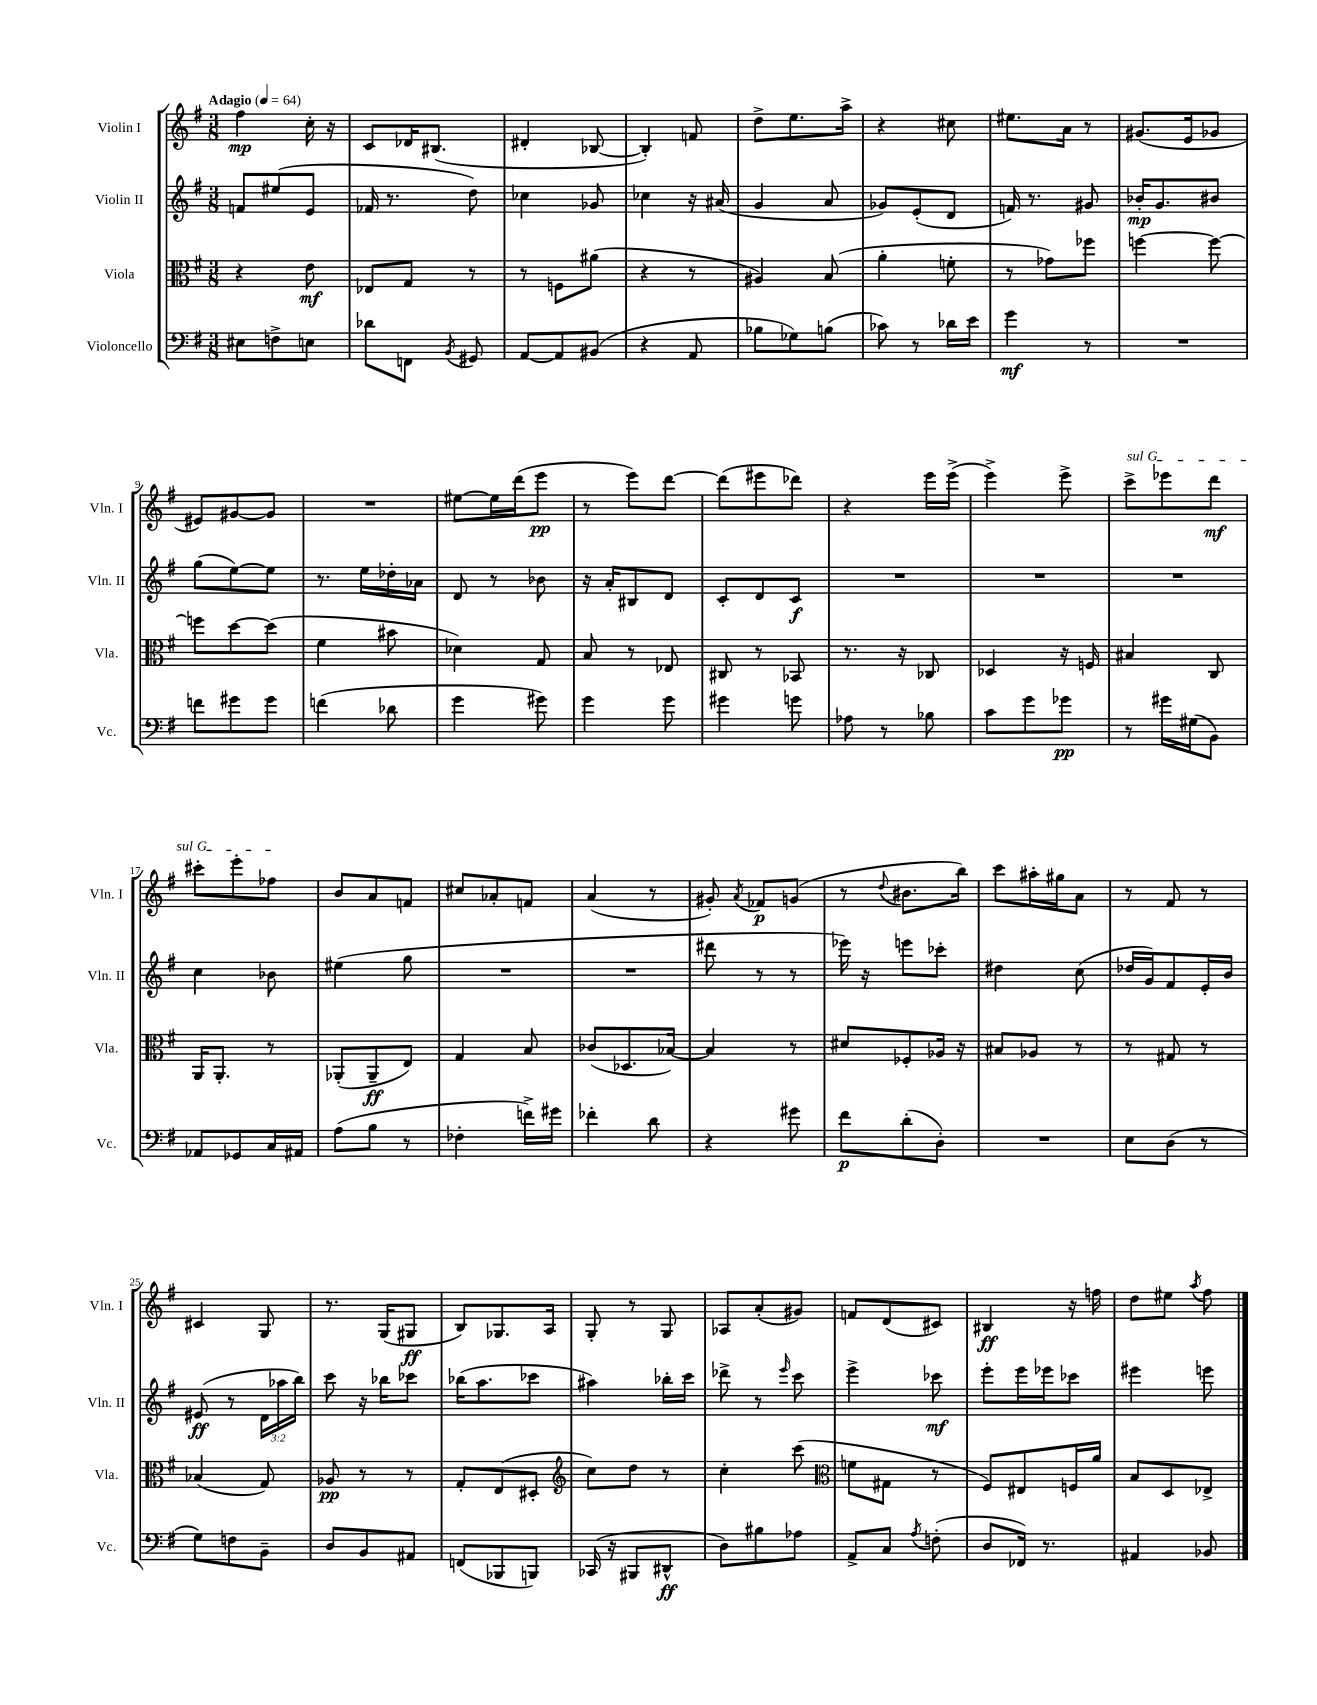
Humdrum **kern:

**kern	**dynam	**kern	**dynam	**kern	**dynam	**kern	**dynam
*part4	*part4	*part3	*part3	*part2	*part2	*part1	*part1
*staff4	*staff4	*staff3	*staff3	*staff2	*staff2	*staff1	*staff1
*I"Violoncello	*	*I"Viola	*	*I"Violin II	*	*I"Violin I	*
*I'Vc.	*	*I'Vla.	*	*I'Vln. II	*	*I'Vln. I	*
*clefF4	*	*clefC3	*	*clefG2	*	*clefG2	*
*k[f#]	*	*k[f#]	*	*k[f#]	*	*k[f#]	*
*M3/8	*	*M3/8	*	*M3/8	*	*M3/8	*
*MM64	*	*MM64	*	*MM64	*	*MM64	*
=1	=1	=1	=1	=1	=1	=1	=1
!	!	!	!	!	!	!LO:TX:a:B:t=Adagio	!
8E#X\L	.	4r	.	8fn/L	.	4ff#\	mp
8Fn^\	.	.	.	(8ee#X/	.	.	.
8En\J	.	8e\	mf	8e/J	.	16cc'\	.
.	.	.	.	.	.	16r	.
=2	=2	=2	=2	=2	=2	=2	=2
8d-X\L	.	8E-X/L	.	16f-X/	.	8c/L	.
.	.	.	.	8.r	.	.	.
8FFn\J	.	8G/J	.	.	.	16d-X/K	.
.	.	.	.	.	.	(8.B#X/J	.
8qBB/	.	.	.	.	.	.	.
8GG#X/	.	8r	.	8dd\)	.	.	.
=3	=3	=3	=3	=3	=3	=3	=3
[8AA/L	.	8r	.	4cc-X\	.	4d#X'/	.
8AA/]	.	8Fn\L	.	.	.	.	.
(8BB#X/J	.	(8a#X\J	.	8g-X/	.	[8B-X/	.
=4	=4	=4	=4	=4	=4	=4	=4
4r	.	4r	.	4cc-X\	.	4B-'/])	.
8AA/	.	8r	.	16r	.	8fn/	.
.	.	.	.	(16a#X/	.	.	.
=5	=5	=5	=5	=5	=5	=5	=5
8B-X\L	.	4A#X/)	.	4g/	.	8dd^\L	.
8G-X\)	.	.	.	.	.	8.ee\	.
(8Bn\J	.	(8B/	.	8a/	.	.	.
.	.	.	.	.	.	16aa^\Jk	.
=6	=6	=6	=6	=6	=6	=6	=6
8c-X\)	.	4a'\	.	8g-X/L)	.	4r	.
8r	.	.	.	(8e'/	.	.	.
16d-X\LL	.	8fn'\	.	8d/J	.	8cc#X\	.
16e\JJ	.	.	.	.	.	.	.
=7	=7	=7	=7	=7	=7	=7	=7
4g\	mf	8r	.	16fn/)	.	8.ee#X\L	.
.	.	.	.	8.r	.	.	.
.	.	8g-X\L)	.	.	.	.	.
.	.	.	.	.	.	16a\Jk	.
8r	.	8ff-X\J	.	8g#X/	.	8r	.
=8	=8	=8	=8	=8	=8	=8	=8
4.r	.	[4ffn\	.	16b-X'/KL	mp	(8.g#X/L	.
.	.	.	.	8.g/	.	.	.
.	.	.	.	.	.	16e/k	.
.	.	8ff\_	.	8b#X/J	.	8g-X/J	.
!!LO:LB:g=z
=9	=9	=9	=9	=9	=9	=9	=9
8fn\L	.	8ffn\L]	.	(8gg\L	.	8e#X/L)	.
8g#X\	.	[8dd\	.	[8ee\)	.	[8g#X/	.
8g#\J	.	(8dd\J]	.	8ee\J]	.	8g#/J]	.
=10	=10	=10	=10	=10	=10	=10	=10
(4fn\	.	4f#\	.	8.r	.	4.r	.
.	.	.	.	16ee\LL	.	.	.
8d-X\	.	8b#X\	.	16dd-X'\	.	.	.
.	.	.	.	16a-X\JJ	.	.	.
=11	=11	=11	=11	=11	=11	=11	=11
4g\	.	4d-X\)	.	8d/	.	[8ee#X\L	.
.	.	.	.	8r	.	16ee#\L]	.
.	.	.	.	.	.	(16ddd\J	.
8g#X\)	.	8G/	.	8b-X\	.	8eee\J	pp
=12	=12	=12	=12	=12	=12	=12	=12
4g\	.	8B/	.	16r	.	8r	.
.	.	.	.	16a'/KL	.	.	.
.	.	8r	.	8B#X/	.	8eee\L)	.
8g\	.	8E-X/	.	8d/J	.	[8ddd\J	.
=13	=13	=13	=13	=13	=13	=13	=13
4g#X\	.	8C#X/	.	8c'/L	.	(8ddd\L]	.
.	.	8r	.	8d/	.	8eee#X\	.
8gn\	.	8BB-X/	.	8c/J	f	8ddd-X\J)	.
=14	=14	=14	=14	=14	=14	=14	=14
8A-X\	.	8.r	.	4.r	.	4r	.
8r	.	.	.	.	.	.	.
.	.	16r	.	.	.	.	.
8B-X\	.	8C-X/	.	.	.	16eee\LL	.
.	.	.	.	.	.	(16eee^\JJ	.
=15	=15	=15	=15	=15	=15	=15	=15
8c\L	.	4D-X/	.	4.r	.	4eee^\)	.
8g\	.	.	.	.	.	.	.
8g-X\J	pp	16r	.	.	.	8eee^\	.
.	.	16Fn/	.	.	.	.	.
=16	=16	=16	=16	=16	=16	=16	=16
!	!	!	!	!	!	!LO:TX:a:i:t=sul G	!
8r	.	4B#X/	.	4.r	.	8ccc^\L	.
16g#X\LL	.	.	.	.	.	8eee-X\	.
(16G#X\J	.	.	.	.	.	.	.
8BB\J)	.	8C/	.	.	.	8ddd\J	mf
!!LO:LB:g=z
=17	=17	=17	=17	=17	=17	=17	=17
8AA-X/L	.	16AA/KL	.	4cc\	.	8ccc#X'\L	.
.	.	8.AA'/J	.	.	.	.	.
8GG-X/	.	.	.	.	.	8eee'\	.
16C/L	.	8r	.	8b-X\	.	8ff-X\J	.
16AA#X/JJ	.	.	.	.	.	.	.
=18	=18	=18	=18	=18	=18	=18	=18
(8A\L	.	(8AA-X'/L	.	(4ee#X\	.	8b/L	.
8B\J	.	8AA-~/	ff	.	.	8a/	.
8r	.	8E/J)	.	8gg\	.	8fn/J	.
=19	=19	=19	=19	=19	=19	=19	=19
4F-X'\	.	4G/	.	4.r	.	8cc#X/L	.
.	.	.	.	.	.	8a-X'/	.
16fn^\LL)	.	8B/	.	.	.	8fn/J	.
16g#X\JJ	.	.	.	.	.	.	.
=20	=20	=20	=20	=20	=20	=20	=20
4f-X'\	.	(8c-X/L	.	4.r	.	(4a/	.
.	.	8.D-X/	.	.	.	.	.
8d\	.	.	.	.	.	8r	.
.	.	[16B-X/Jk)	.	.	.	.	.
=21	=21	=21	=21	=21	=21	=21	=21
4r	.	4B-/]	.	8ddd#X\	.	8g#X'/)	.
.	.	.	.	.	.	8qa/	.
.	.	.	.	8r	.	8f-X/L	p
8g#X\	.	8r	.	8r	.	(8gn/J	.
=22	=22	=22	=22	=22	=22	=22	=22
8f#\L	p	8d#X/L	.	16eee-X\)	.	8r	.
.	.	.	.	16r	.	.	.
.	.	.	.	.	.	8qqdd/	.
(8d'\	.	8F-X'/	.	8eeen\L	.	8.b#X\L	.
8D'\J)	.	16A-X/Jk	.	8ccc-X'\J	.	.	.
.	.	16r	.	.	.	16bb\Jk)	.
=23	=23	=23	=23	=23	=23	=23	=23
4.r	.	8B#X/L	.	4dd#X\	.	8ccc\L	.
.	.	8A-X/J	.	.	.	16aa#X'\L	.
.	.	.	.	.	.	16gg#X\J	.
.	.	8r	.	(8cc\	.	8a\J	.
=24	=24	=24	=24	=24	=24	=24	=24
8E\L	.	8r	.	16dd-X/LL	.	8r	.
.	.	.	.	16g/J)	.	.	.
(8D\J	.	8G#X/	.	8f#/	.	8f#/	.
8r	.	8r	.	16e'/L	.	8r	.
.	.	.	.	16b/JJ	.	.	.
!!LO:LB:g=z
=25	=25	=25	=25	=25	=25	=25	=25
8G\L)	.	(4B-X/	.	(8e#X/	ff	4c#X/	.
8Fn\	.	.	.	8r	.	.	.
8BB~\J	.	8G/)	.	24d\LL	.	8G/	.
.	.	.	.	24aa-X\	.	.	.
.	.	.	.	24bb\JJ)	.	.	.
=26	=26	=26	=26	=26	=26	=26	=26
8D/L	.	8A-X/	pp	8ccc\	.	8.r	.
8BB/	.	8r	.	16r	.	.	.
.	.	.	.	16bb-X\KL	.	(16G/KL	.
8AA#X/J	.	8r	.	8ccc-X\J	.	8G#X/J	ff
=27	=27	=27	=27	=27	=27	=27	=27
(8FFn/L	.	8G'/L	.	(16bb-X\KL	.	8B/L)	.
.	.	.	.	8.aa\	.	.	.
8BBB-X/	.	(8E/	.	.	.	8.G-X/	.
8BBBn/J)	.	8D#X'/J	.	8ccc-X\J	.	.	.
.	.	.	.	.	.	16A/Jk	.
=28	=28	=28	=28	=28	=28	=28	=28
*	*	*clefG2	*	*	*	*	*
(16CC-X/	.	8cc\L)	.	4aa#X\)	.	8G'/	.
16r	.	.	.	.	.	.	.
8BBB#X/L	.	8dd\J	.	.	.	8r	.
8DD#X^^/J	ff	8r	.	16bb-X'\LL	.	8G/	.
.	.	.	.	16ccc\JJ	.	.	.
=29	=29	=29	=29	=29	=29	=29	=29
8D\L)	.	4cc'\	.	8ddd-X^\	.	8A-X/L	.
8B#X\	.	.	.	8r	.	(8a'/	.
.	.	.	.	16qqeee/	.	.	.
8A-X\J	.	(8ccc\	.	8ccc\	.	8g#X/J)	.
=30	=30	=30	=30	=30	=30	=30	=30
*	*	*clefC3	*	*	*	*	*
8AA^/L	.	8fn\L	.	4eee^\	.	8fn/L	.
8C/J	.	8G#X\J	.	.	.	(8d/	.
8qA/	.	.	.	.	.	.	.
(8Fn'\	.	8r	.	8ccc-X\	mf	8c#X/J)	.
=31	=31	=31	=31	=31	=31	=31	=31
8D/L	.	8F#/L)	.	8eee'\L	.	4B#X/	ff
16FF-X/Jk)	.	8E#X/	.	16eee\L	.	.	.
8.r	.	.	.	16eee-X\J	.	.	.
.	.	16Fn/L	.	8ccc-X\J	.	16r	.
.	.	16a/JJ	.	.	.	16ffn\	.
=32	=32	=32	=32	=32	=32	=32	=32
4AA#X/	.	8B/L	.	4eee#X\	.	8dd\L	.
.	.	8D/	.	.	.	8ee#X\J	.
.	.	.	.	.	.	8qaa/	.
8BB-X/	.	8E-X^/J	.	8eeen\	.	8ff#\	.
==	==	==	==	==	==	==	==
*-	*-	*-	*-	*-	*-	*-	*-
